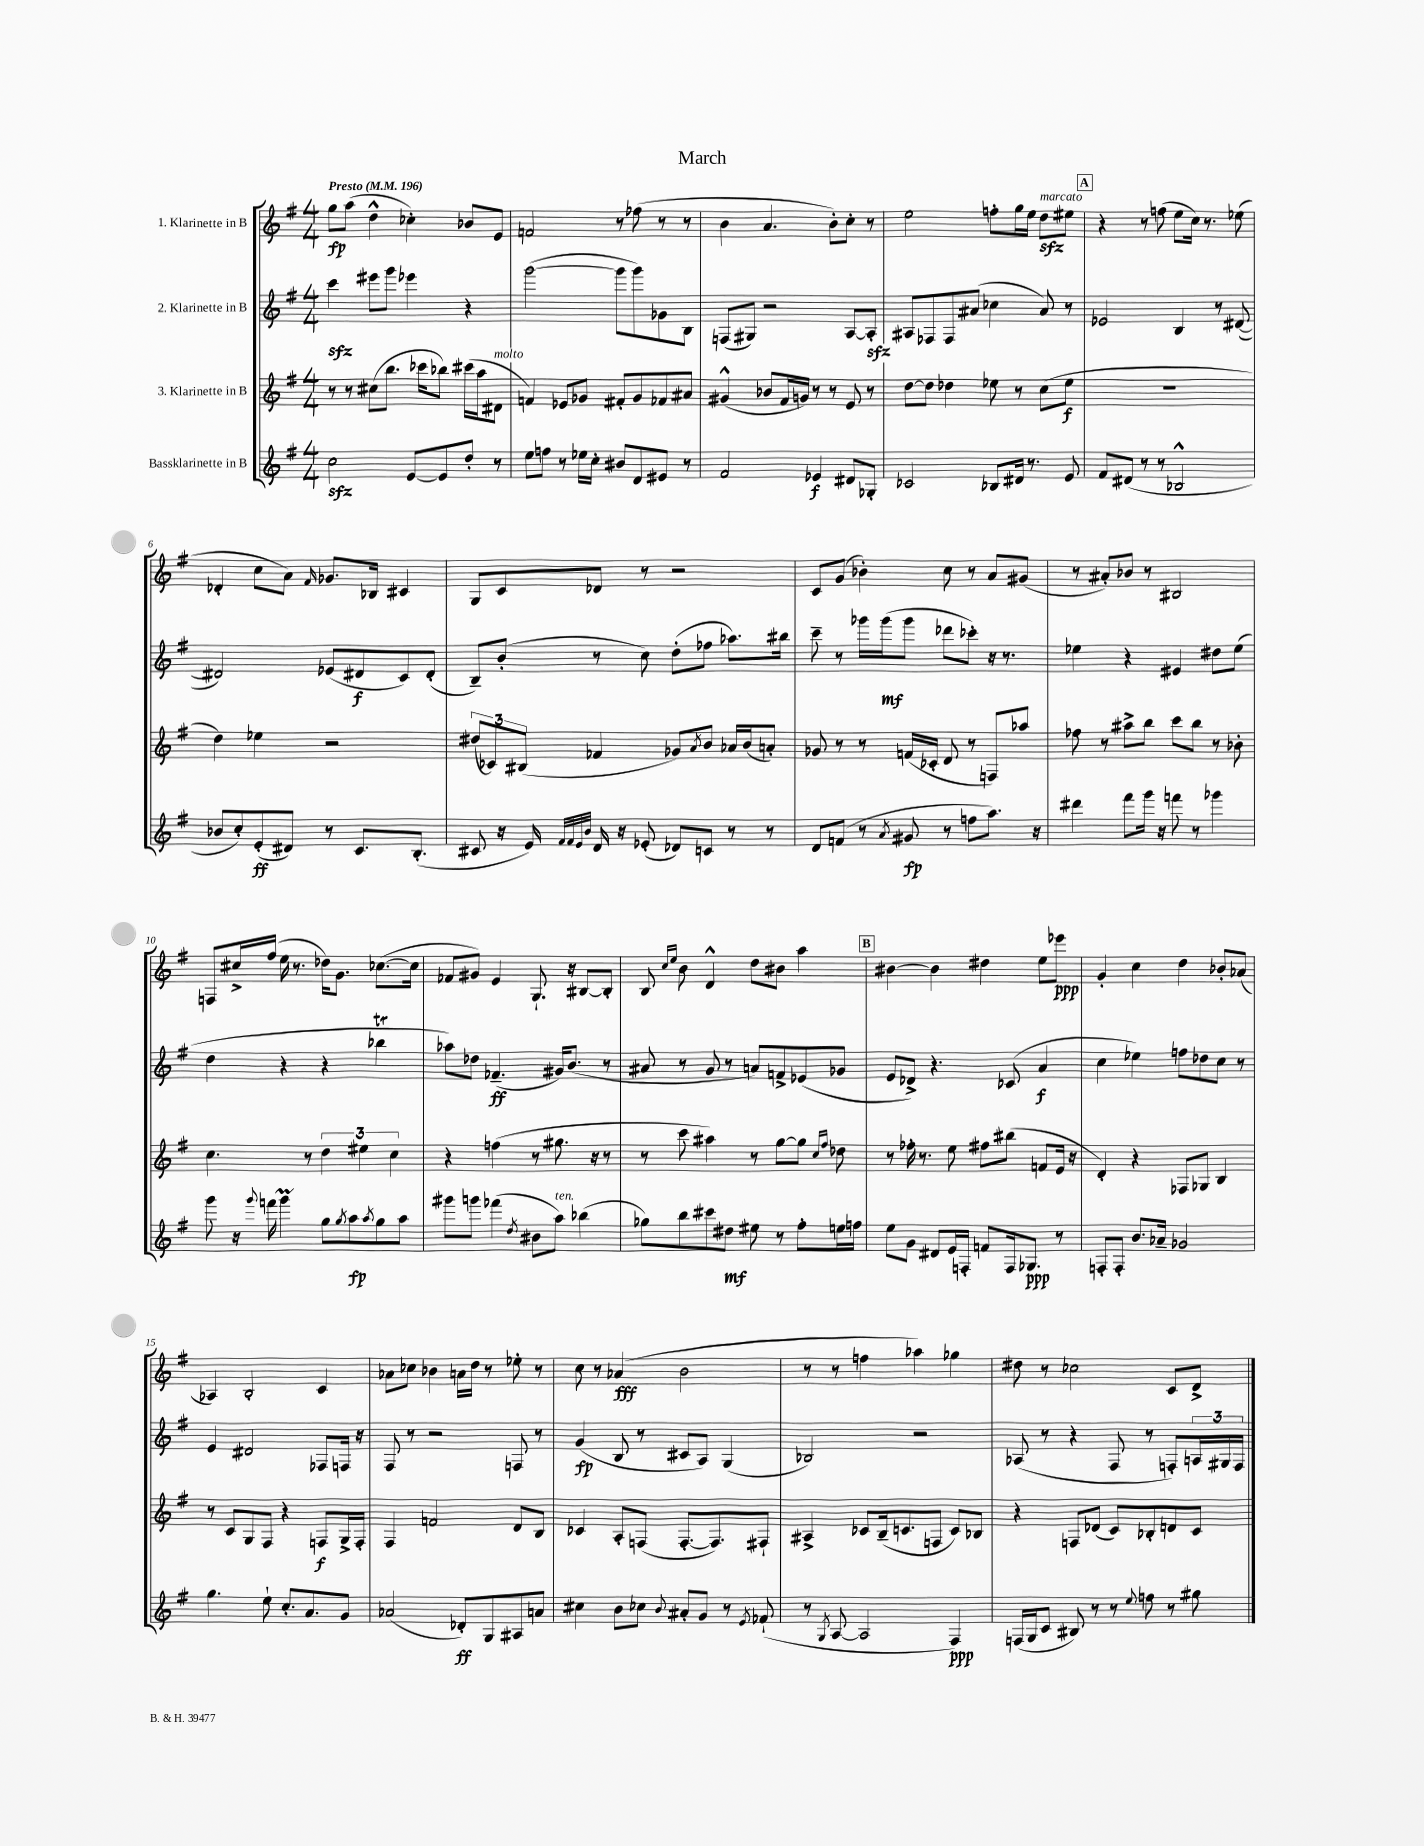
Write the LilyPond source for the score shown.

\header { title = "March" }
<<
\new StaffGroup <<
\new Staff = "s0" \with { instrumentName = "1. Klarinette in B" } {
    \clef treble \key g \major \numericTimeSignature \time 4/4 \tempo "Presto" 4 = 196
    g''8\fp a''8( d''4-^ ces''4-.) bes'8 e'8 |
    f'2 r8 fes''8( r8 r8 |
    b'4 a'4. b'8-.) c''8-. r8 |
    e''2 f''8-. g''16 e''16 d''8\sfz^\markup { \italic "marcato" } eis''8 |
    \mark \markup { \box "A" } r4 r8 f''8( e''8 c''16) r8. ees''8( |
    des'4-. c''8 a'8) \grace { fis'16 } ges'8. bes16 cis'4 |
    g8 c'8 des'8 r8 r2 |
    c'8 g'8( bes'4-.) c''8 r8 a'8 gis'8( |
    r8 ais'8-.) bes'8 r8 bis2 |
    f8 cis''16-> fis''16( e''16 r8. des''16) g'8. ces''8.~( ces''16 |
    fes'8 gis'8) e'4 g8.-! r16 bis8~ bis8-. |
    b8 \grace { c''16 e''16 } b'8 d'4-^ d''8 bis'8 a''4 |
    \mark \markup { \box "B" } bis'4~ bis'4 dis''4 e''8 ees'''8\ppp |
    g'4-. c''4 d''4 bes'8-. aes'8( |
    aes4) b2-. c'4 |
    aes'8 ces''8 bes'4 a'16 d''16 r8 ees''8-. r8 |
    c''8 r8 aes'4\fff( b'2 |
    r8 r8 f''4 aes''4) ges''4 |
    dis''8 r8 ces''2 c'8 d'8-> \bar "|." |
}
\new Staff = "s1" \with { instrumentName = "2. Klarinette in B" } {
    \clef treble \key g \major \numericTimeSignature \time 4/4
    c'''4\sfz eis'''8 g'''8 ees'''4 r4 |
    g'''2~( g'''8 g'''8) ges'8 b8 |
    f8( gis8) r2 a8~ a8-.\sfz |
    ais8 fes8 fes8 ais'8( ces''4 ais'8) r8 |
    \mark \markup { \box "A" } ees'2 b4 r8 dis'8~( |
    dis'2) ees'8( dis'8\f c'8) dis'8-.( |
    b8--) b'8-.( r8 c''8) d''8-.( fes''8 aes''8.) bis''16 |
    c'''8-- r8 ges'''16 ges'''16\mf( ges'''8 des'''8 ces'''8-.) r16 r8. |
    ees''4 r4 eis'4 dis''8 ees''8( |
    d''4 r4 r4 bes''4\trill |
    aes''8) des''8 fes'4.--\ff( gis'16) b'8.( r8 |
    ais'8 r8 g'8 r8 a'8) f'8-> ees'8( ges'8 |
    \mark \markup { \box "B" } e'8 des'8->) r4. ces'8( a'4\f |
    c''4 ees''4) f''8 des''8 c''8 r8 |
    e'4 dis'2 fes8 f16 r16 |
    fis8 r8 r2 f8 r8 |
    g'4\fp( b8 r8 cis'8 a8) g4( |
    bes2) r2 |
    aes8( r8 r4 fis8 r8 f8-.) \tuplet 3/2 { a16 gis16 f16 } \bar "|." |
}
\new Staff = "s2" \with { instrumentName = "3. Klarinette in B" } {
    \clef treble \key g \major \numericTimeSignature \time 4/4
    r8 r8 cis''8( b''8. ces'''16 bes''8) cis'''16( a''16 dis'8^\markup { \italic "molto" } |
    f'4) ees'8 ges'8 fis'8-. ges'8 fes'8 ais'8 |
    gis'4-^( bes'8 fis'16 g'16) r8 r8 e'8 r8 |
    d''8~ d''8 des''4 ees''8 r8 c''8( ees''8\f |
    \mark \markup { \box "A" } R1 |
    d''4) ees''4 r2 |
    \tuplet 3/2 { dis''8( ces'8) bis8( } fes'4 ges'8) \acciaccatura { a'8 } b'8 aes'16 b'16( a'8-.) |
    ges'8 r8 r8 f'16( ces'16-. d'8 r8 f8) aes''8 |
    fes''8 r8 ais''8-> b''8 c'''8 b''8 r8 bes'8-. |
    c''4. r8 \tuplet 3/2 { d''4 eis''4 c''4 } |
    r4 f''4( r8 gis''8. r16 r8 |
    r8 c'''8 ais''4) r8 g''8~ g''8 \grace { c''16 fis''16 } des''8 |
    \mark \markup { \box "B" } r8 fes''16-. r8. e''8 fis''8 bis''8( f'8 e'16 r16 |
    d'4-.) r4 fes8 ges8 b4 |
    r8 c'8 g8 fis8 r4 f8\f g16-> f16-. |
    fis4 f'2 d'8 b8 |
    ces'4 a8-. f8( f8.~-. f8.) fis8-! |
    ais4-> ces'8 b16--( c'8. f8 c'8) bes8 |
    r4 f8 des'8( c'8) bes8-. d'8 c'8 \bar "|." |
}
\new Staff = "s3" \with { instrumentName = "Bassklarinette in B" } {
    \clef treble \key g \major \numericTimeSignature \time 4/4
    c''2\sfz e'8~ e'8 d''8-. r8 |
    e''8 f''8 r8 ees''16 c''16-. bis'8 d'8 eis'8 r8 |
    fis'2 ees'4\f dis'8 ges8-. |
    ces'2 bes8 dis'16 r8. e'8 |
    \mark \markup { \box "A" } fis'8 dis'8( r8 r8 bes2-^ |
    bes'8 c''8-.) e'8-.\ff( dis'8) r8 c'8. b8.-.( |
    cis'8 r16 e'16) \grace { fis'32 fis'32 e'32 b'32 } d'16 r16 ees'8-.( des'8) c'8 r8 r8 |
    d'8 f'8( r8 \acciaccatura { a'8 } gis'8\fp r8 f''8 a''8.) r16 |
    dis'''4 fis'''8 g'''16 r16 f'''8 r8 ges'''4 |
    g'''8 r16 \appoggiatura { g'''8 } f'''16 g'''4\prall g''8 \acciaccatura { g''8 } a''8\fp \acciaccatura { a''8 } g''8 a''8 |
    gis'''8 g'''8 fes'''4( \acciaccatura { d''8 } bis'8 a''8^\markup { \italic "ten." }) bes''4( |
    ges''8) b''8 cis'''8 dis''8\mf eis''8 r8 fis''8-. e''16 f''16 |
    \mark \markup { \box "B" } e''8 g'8 dis'8 e'16 f16-. f'8 f16 ges8.\ppp r8 |
    f8-. f8-. b'8. aes'16-- ges'2 |
    g''4. e''8-! c''8.-. a'8. g'8 |
    aes'2( des'8-.\ff) g8 ais8 a'8 |
    cis''4 b'8 ces''8 \appoggiatura { b'8 } ais'8-. g'8 r8 \acciaccatura { e'8 } fes'8-!( |
    r8 \acciaccatura { g8 } a8~ a2 fis4\ppp) |
    f16( g16 c'8 bis8) r8 r8 \appoggiatura { e''8 } f''8 r8 gis''8 \bar "|." |
}
>>
>>
